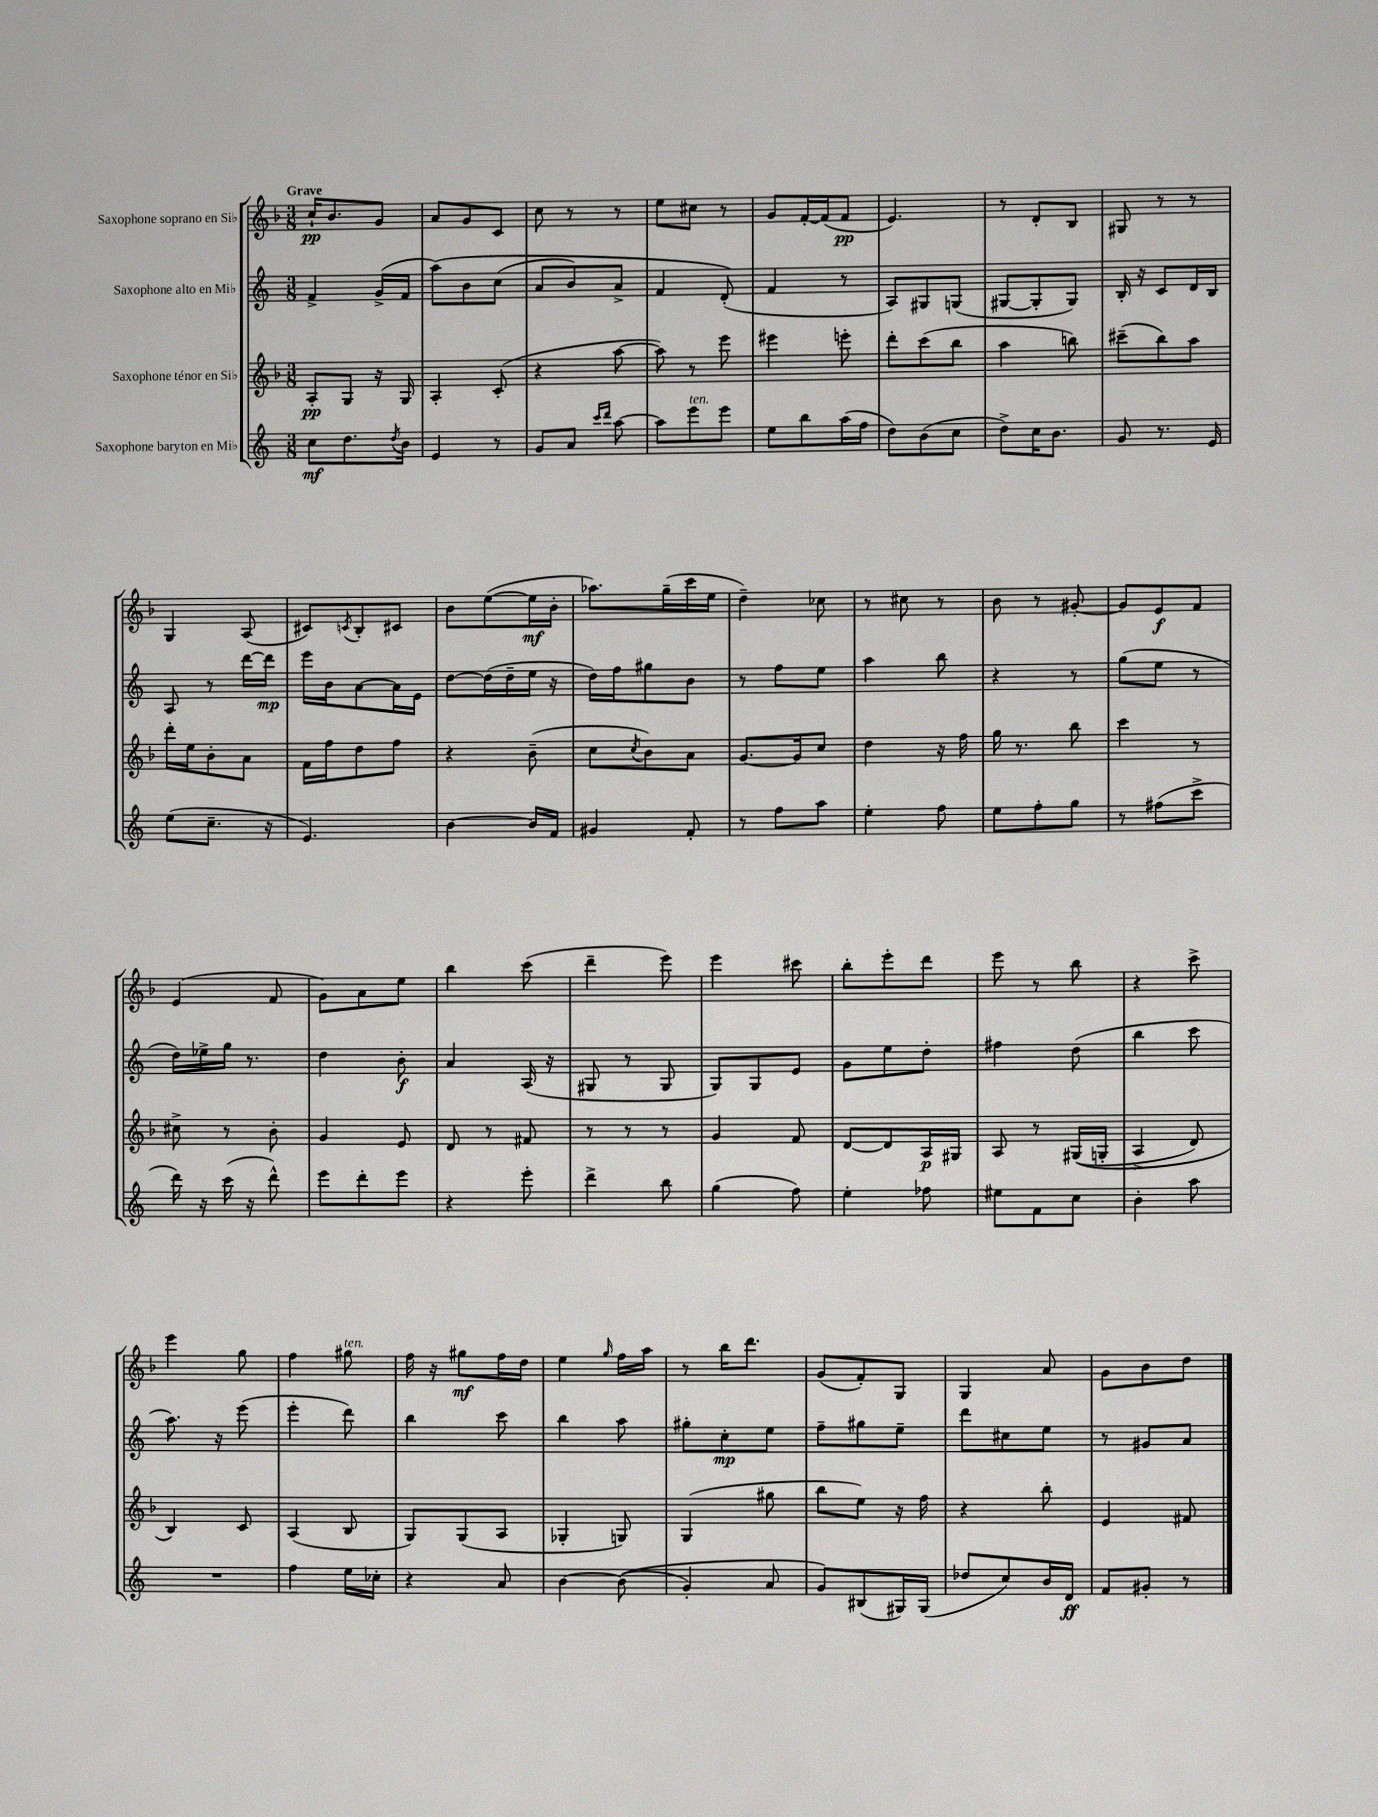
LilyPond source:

<<
\new StaffGroup <<
\new Staff = "s0" \with { instrumentName = "Saxophone soprano en Sib" } {
    \clef treble \key f \major \numericTimeSignature \time 3/8 \tempo "Grave"
    c''16-!\pp bes'8. g'8 |
    a'8 g'8 c'8 |
    c''8 r8 r8 |
    e''8 cis''8 r8 |
    g'8 f'16~-. f'16( f'8\pp |
    e'4.) |
    r8 d'8-. bes8 |
    gis8 r8 r8 |
    g4 a8( |
    cis'8) \acciaccatura { c'8 } bes8-. cis'8 |
    bes'8 e''8~( e''16\mf bes'16-. |
    aes''8.) g''16--( c'''16 e''16 |
    d''4--) ces''8 |
    r8 cis''8 r8 |
    bes'8 r8 gis'8~-. |
    gis'8 e'8\f f'8 |
    e'4( f'8 |
    g'8) a'8 e''8 |
    bes''4 c'''8( |
    d'''4-- e'''8) |
    e'''4 cis'''8 |
    bes''8-. e'''8-. d'''8 |
    e'''8 r8 bes''8 |
    r4 c'''8-> |
    e'''4 g''8 |
    f''4 gis''8^\markup { \italic "ten." } |
    f''16 r16 gis''8\mf f''16 d''16 |
    e''4 \grace { g''16 } f''16 a''16 |
    r8 bes''16 d'''8. |
    g'8( f'8-.) g8 |
    g4 a'8 |
    g'8 bes'8 d''8 \bar "|." |
}
\new Staff = "s1" \with { instrumentName = "Saxophone alto en Mib" } {
    \clef treble \key c \major \numericTimeSignature \time 3/8
    f'4-> g'16->( f'16 |
    a''8)\( b'8 c''8( |
    a'8 b'8) a'8-> |
    f'4 d'8-.(\) |
    f'4 r8 |
    a8) gis8 g8( |
    gis8~ gis8-. gis8) |
    b16-. r16 c'8 d'16 b16 |
    a8 r8 d'''16~ d'''16\mp |
    e'''16 b'16 a'8~ a'16 e'16 |
    d''8~ d''16( d''16-- e''16 r16 |
    d''16) f''16 gis''8 b'8 |
    r8 f''8 e''8 |
    a''4 b''8 |
    r4 r8 |
    g''8( e''8 r8 |
    d''16) ees''16-> g''16 r8. |
    d''4 b'8-.\f |
    a'4 a16( r16 |
    gis8 r8 gis8 |
    g8) g8 e'8 |
    g'8 e''8 d''8-. |
    fis''4 d''8( |
    b''4 c'''8 |
    a''8.) r16 e'''8( |
    e'''4-. d'''8) |
    b''4 c'''8 |
    b''4 a''8 |
    gis''8-. c''8-.\mp e''8 |
    f''8-- gis''8 e''8-- |
    d'''8 cis''8 e''8 |
    r8 gis'8 a'8 \bar "|." |
}
\new Staff = "s2" \with { instrumentName = "Saxophone ténor en Sib" } {
    \clef treble \key f \major \numericTimeSignature \time 3/8
    a8-.\pp g8 r16 g16 |
    a4-. c'8-.( |
    r4 a''8~ |
    a''8) r8 e'''8 |
    eis'''4 e'''8-. |
    d'''8-. c'''8( bes''8 |
    a''4 b''8) |
    cis'''8--( bes''8) a''8 |
    d'''16-. e''16 bes'8-. a'8 |
    f'16 f''16 d''8 f''8 |
    r4 bes'8--( |
    c''8 \acciaccatura { c''8 } bes'8) a'8 |
    g'8.~ g'16 c''8 |
    d''4 r16 f''16 |
    g''16 r8. bes''8 |
    c'''4 r8 |
    cis''8-> r8 bes'8-. |
    g'4 e'8 |
    d'8 r8 fis'8 |
    r8 r8 r8 |
    g'4 f'8 |
    d'8~ d'8 a16\p gis16 |
    a8 r8 gis16(\( g16-. |
    a4-> d'8) |
    bes4\) c'8 |
    a4( bes8 |
    g8) g8( a8 |
    ges4-. g8) |
    g4( gis''8 |
    bes''8 e''8) r16 f''16 |
    r4 bes''8-. |
    e'4 fis'8 \bar "|." |
}
\new Staff = "s3" \with { instrumentName = "Saxophone baryton en Mib" } {
    \clef treble \key c \major \numericTimeSignature \time 3/8
    c''8\mf d''8. \acciaccatura { d''8 } b'16 |
    e'4 r8 |
    g'8 a'8 \grace { c'''16 d'''16 } a''8~ |
    a''8 e'''8^\markup { \italic "ten." } e'''8 |
    e''8 b''8 a''16( f''16 |
    d''8) b'8( c''8 |
    d''8->) c''16 b'8. |
    g'8 r8. e'16 |
    e''8( c''8.-- r16 |
    e'4.) |
    b'4~ b'16 f'16 |
    gis'4 f'8-. |
    r8 f''8 a''8 |
    e''4-. f''8 |
    e''8 f''8-. g''8 |
    r8 fis''8( c'''8-> |
    d'''16) r16 c'''16( r16 d'''8-^) |
    e'''8 d'''8-. e'''8 |
    r4 e'''8-. |
    d'''4-> b''8 |
    g''4( f''8) |
    e''4-. fes''8 |
    eis''8 f'8 c''8 |
    b'4-. a''8 |
    R4. |
    f''4 e''16 ces''16-. |
    r4 a'8 |
    b'4~ b'8(\( |
    g'4-.) a'8 |
    g'8\) bis8( gis16) gis16( |
    des''8 c''8) b'16 d'16\ff |
    f'8 gis'8-. r8 \bar "|." |
}
>>
>>
\layout { \context { \Score \remove "Bar_number_engraver" } }
